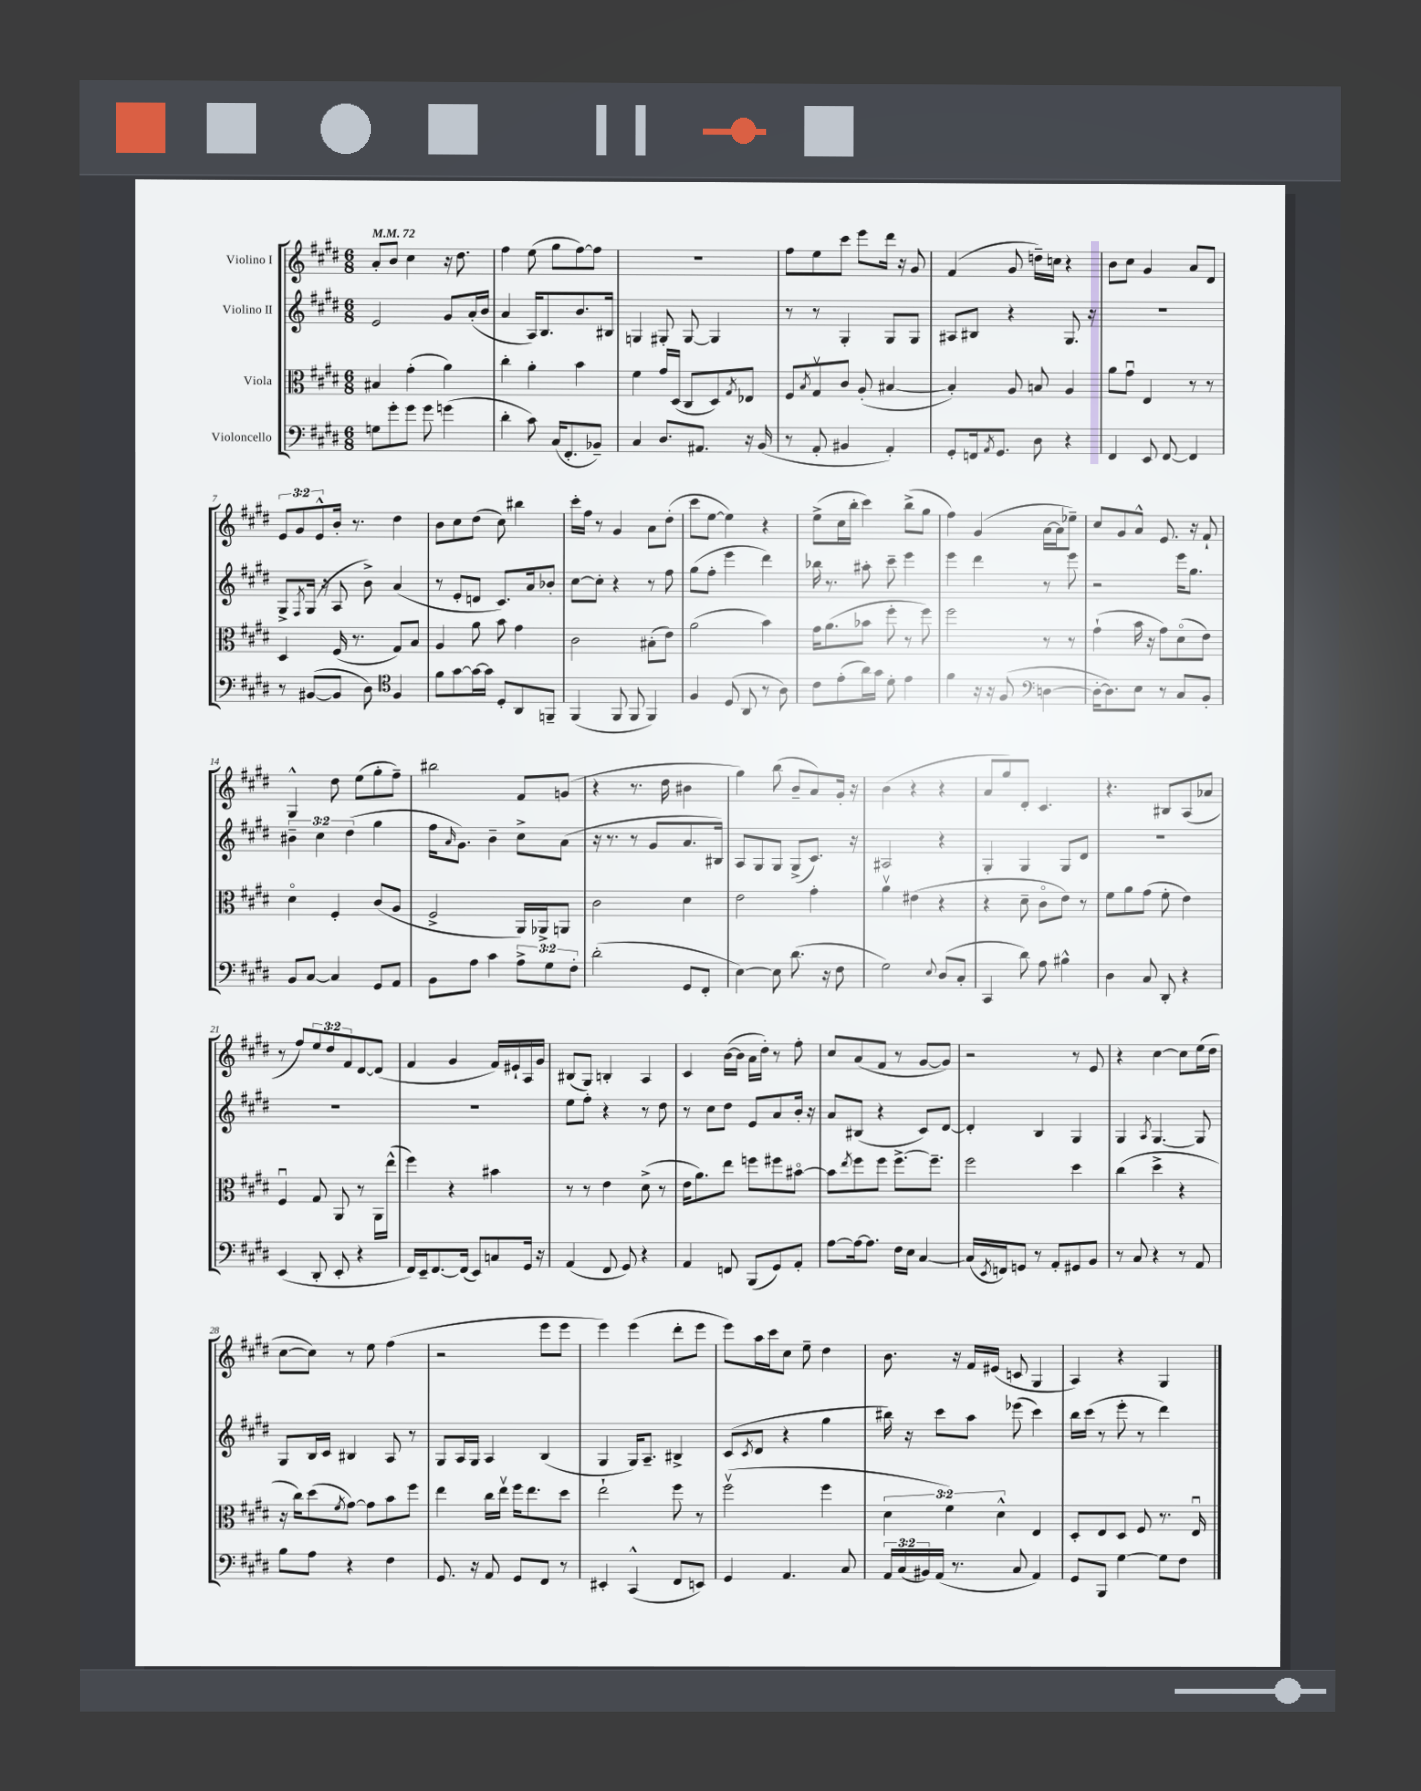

**kern	**kern	**kern	**kern
*staff4	*staff3	*staff2	*staff1
*clefF4	*clefC3	*clefG2	*clefG2
*k[f#c#g#d#]	*k[f#c#g#d#]	*k[f#c#g#d#]	*k[f#c#g#d#]
*M6/8	*M6/8	*M6/8	*M6/8
*MM72	*MM72	*MM72	*MM72
8G\L	4B#/	2e/	8a'/L
8g#'\	.	.	8b/J
8g#\J	(4g#'\	.	4cc#\
8g#\	.	.	.
(4g\	4a\)	8g#/L	16r
.	.	.	8.dd#\
.	.	(16a'/L	.
.	.	16b/JJ	.
=	=	=	=
4d#'\	4cc#'\	4a/	4ff#\
8c#\)	4a'\	16A/LK)	(8ee\
.	.	8.B/	.
(16C#/LK	.	.	8gg#\L
8.FF#'/	.	.	.
.	4b\	8.b/	[8ff#\)
8BB-~/J)	.	.	8ff#\]J
.	.	16B#/Jk	.
=	=	=	=
4C#/	4f#\	4G/	2.r
8.D#/L	16g#/LL	8G#'/	.
.	(16D#/JJ	.	.
.	8C#/L	[8G#/	.
8.AA#/J	.	.	.
.	8D#/)	4G#/]	.
.	8qG#/	.	.
16r	8E-/J	.	.
(16BB/	.	.	.
=	=	=	=
8r	8F#/L	8r	8ff#\L
.	8qB/	.	.
8AA'/	8G#v/	8r	8ee\
4BB#/	8c#/J	4G#'/	8ccc#\J
.	(8A'/	.	8eee\L
4AA'/)	[4B#/	8G#/L	16ddd#\Jk
.	.	.	16r
.	.	8G#/J	8g#/
=	=	=	=
8GG#'/L	4B#'/])	8A#/L	(4f#/
16FF/k	.	8B#/J	.
8qAA/	.	.	.
8.GG#/J	.	.	.
.	8A/	4r	8g#/
8D#\	8B/	.	16dd~\LL)
.	.	.	16cc\JJ
4r	4A/	8.G#/	4r
.	.	16r	.
=	=	=	=
4FF#/	8a\L	2.r	8b\L
.	8g#u\J	.	8cc#\J
8EE/	4E/	.	4g#/
[8FF#/	.	.	.
4FF#/]	8r	.	8a/L
.	8r	.	8d#/J
=	=	=	=
8r	4D#/	8G#^/L	12e/L
.	.	.	12g#/
.	.	8qF#/	.
([8BB#/L	.	(16G#/Jk	.
.	.	.	12e^^/
.	.	16r	.
8BB#/]J	(16F#/	8A/	16b'/Jk
.	8.r	.	8.r
8D#\)	.	8b^\)	.
*clefC4	*	*	*
4F#/	8G#/L)	(4a/	4dd#\
.	8B/J	.	.
=	=	=	=
8f#\L	4A/	8r	8b\L
[8g#\	.	8e'/L	8cc#\
16g#\_L	8a\	8d/J	(8dd#\J
16g#\]JJ	.	.	.
8D#'/L	8b\	8.c#/L)	8cc#\)
8AA/	4g#\	.	4bb#\
.	.	16a/k	.
8FF~/J	.	8b-'/J	.
=	=	=	=
(4FF#/	2c#\	[8cc#\L	16ccc#'\LL
.	.	.	16ff#\JJ
.	.	8cc#'\]J	8r
8FF#/	.	4r	4g#/
8FF#/	.	.	.
4FF#/)	(8B#'\L	8r	8a\L
.	8e\J)	8ff#\	(8dd#'\J
=	=	=	=
4F#/	(2a\	(8gg#\L	8ccc#\L
.	.	8ff#'\J	[8ee\J
(8D#/	.	4eee\	4ee\])
8AA/	.	.	.
8r	4b\)	4ddd#\)	4r
8A\)	.	.	.
=	=	=	=
8c#\L	16g#\LK	16bb-\	(8ee^\L
.	(8.a\	8.r	.
(8e'\	.	.	16cc#\L
.	.	.	16bb'\JJ
16a\L)	8b-\J	8aa#'\	4ccc#\)
16g#\JJ	.	.	.
8d#'\	8ff#'\	8ccc#~\	.
4e\	8r	4eee\	(8bb^\L
.	8ff#\)	.	8gg#\J
=	=	=	=
4f#\	2ff#\	4eee\	4ff#\)
16r	.	4ddd#\	(4g#/
16r	.	.	.
(8F#/	.	.	.
*clefF4	*	*	*
[4D\	8r	8r	[16a\LL
.	.	.	16a\]J
.	8r	8eee\	8ee-~\J)
=	=	=	=
16D'\_LK	(4g#`\	2r	8cc#/L
8.D\])	.	.	.
.	.	.	8g#/
8E\J	16b\	.	8a^^/J
.	16r	.	.
8r	8g#\L)	.	8.e/
8C#/L	(8d#o\	16eee\LK	.
.	.	8.gg#\J	16r
8BB'/J	8e\J)	.	8f#`/
=	=	=	=
8BB/L	4d#o\	6b#~\	4G#^^/
[8C#/J	.	.	.
.	.	6cc#\	.
4C#/]	4F#'/	.	8dd#\
.	.	(6dd#\	.
.	.	.	(8ee\L
8GG#/L	(8c#/L	4gg#\	8gg#'\
8AA/J	8A/J	.	8ff#~\J)
=	=	=	=
8BB\L	2F#^/	16ff#\LK	2bb#\
.	.	16qqa/	.
.	.	8.g#\J)	.
8A\J	.	.	.
4c#\	.	4b~\	.
12A^\L	16AA/LL)	8cc#^\L	8f#/L
.	16AA-^/J	.	.
12G#\	.	.	.
.	8AA/J	(8a\J	(8g/J
12F#'\J	.	.	.
=	=	=	=
(2d#'\	2c#\	16r	4r
.	.	8.r	.
.	.	8r	8.r
.	.	8g#/L	.
.	.	.	16dd#\
8GG#/L	4d#\	8.a/	4b#\
8FF#'/J	.	.	.
.	.	16B#/Jk)	.
=	=	=	=
[4E\)	2e\	8A/L	4gg#\)
.	.	8G#/	.
8E\]	.	8G#/J	(8bb\
(8.d#\	.	(8G#^/L	8b~/L
.	4g#'\	8.c#/J)	8a/)
16r	.	.	.
8F#\	.	.	16g#'/Jk
.	.	16r	16r
=	=	=	=
2G#\)	4av\	2A#/	(4b\
.	(4e#\	.	4r
8qqE/	.	.	.
(8D#/L	4r	4r	4r
8C#'/J	.	.	.
=	=	=	=
4CC#/	4r	4G#'/	8a/L
.	.	.	8gg#/)
8d#\)	8d#~\	4G#/	8d#'/J
8A\	8c#o\L	.	4.c#/
4B#^^\	8e\J)	8G#/L	.
.	8r	8d#/J	.
=	=	=	=
4D#\	8f#\L	2.r	4.r
.	8a\	.	.
8C#/	(8g#\J	.	.
8DD#'/	8f#'\	.	8B#/L
4r	4e\)	.	(8A/
.	.	.	8a-/J
=	=	=	=
(4EE/	4F#u/	2.r	8r
.	.	.	8ff#/L)
8DD#'/	8G#/	.	12ee/
.	.	.	12dd#/
8EE'/	8AA/	.	.
.	.	.	12f#/
4r	8r	.	[8d#/
.	16AA\LL	.	(8d#/]J
.	(16ee^^\JJ	.	.
=	=	=	=
16FF#/LL)	4ff#\)	2.r	4f#/
16EE~/J	.	.	.
[8.FF#/	.	.	.
.	4r	.	4g#/
(16FF#/]Jk	.	.	.
8EE/L)	.	.	.
8C/	4b#\	.	16f#/LL)
.	.	.	16e#`/
16GG#/Jk	.	.	16A/
16r	.	.	16g#/JJ
=	=	=	=
(4AA/	8r	8ee\L	(8B#/L
.	8r	8ff#'\J	8G#/J)
8FF#/	4e\	4r	4B'/
8GG#/)	.	.	.
4r	(8d#^\	8r	4A/
.	8r	8dd#\	.
=	=	=	=
4AA/	16e\LK	8r	4c#/
.	8.a\)	.	.
.	.	8cc#\L	.
8FF/	8ee\J	8dd#\J	([16b\LL
.	.	.	16b\]JJ
(8BBB/L	8ff\L	8e/L	16a\LL
.	.	.	16dd#'\JJ)
8GG#/)	8ff#\	8a/	8r
8AA'/J	[8b#o\J	16b'/Jk	8ff#'\
.	.	16r	.
=	=	=	=
[8A\L	8b#\]L	8a/L	8cc#/L
.	8qee/	.	.
16A\_k	8ff#\	(8B#/J	(8a/
8.A\]J	.	.	.
.	8ff#\J	4r	8f#/J
16F#\LL	[8.ff#^\L	.	8r
16E\JJ	.	.	.
[4C#/	.	8c#/L)	[8g#/L
.	8.ff#~\]J	.	.
.	.	[8d#/J	8g#/]J)
=	=	=	=
(16C#/]LL	2ff#\	4d#'/]	2r
8qEE/	.	.	.
16FF/J)	.	.	.
8GG/J	.	.	.
8r	.	4B/	.
8AA'/L	.	.	.
8GG#/	4dd#\	4G#/	8r
8BB/J	.	.	8e/
=	=	=	=
8r	(4cc#\	4G#/	4r
8C#/	.	.	.
.	.	8qA/	.
4r	4dd#^\	[4.G#/	[4cc#\
8r	4r	.	8cc#\]L
8AA/	.	8G#/]	(16ee\L
.	.	.	16dd#\JJ
=	=	=	=
8B\L	16r	8G#/L	[8cc#\L
.	16cc#\LK)	.	.
8A\J	(8dd#\	16B/L	8cc#\]J)
.	.	16c#/JJ	.
.	8qf#/	.	.
4r	[8g#\J)	4B#/	8r
.	8g#\]L	.	8ee\
4F#\	8b\	8A/	(4ff#\
.	8ff#\J	8r	.
=	=	=	=
8.GG#/	4ee\	8G#/L	2r
.	.	16A/L	.
16r	.	16G#/JJ	.
8AA/	16cc#\LL	4A/	.
.	16eev\JJ	.	.
8GG#/L	16ff#\LK	.	.
.	8.ee\	.	.
8FF#/J	.	(4B/	8eee\L
8r	8dd#\J	.	8eee\J
=	=	=	=
4EE#'/	2ee`\	4G#/	4eee\)
(4CC#^^/	.	16G#/LK)	(4eee\
.	.	8.A~/J	.
8FF#/L	8ff#\	4B#^/	8ddd#'\L
8EE/J)	8r	.	8eee\J
=	=	=	=
4GG#/	(2ff#v\	(8c#/L	8eee\L)
.	.	8qc#/	.
.	.	8d#/J	16aa\L
.	.	.	16ccc#\J
4.AA/	.	4r	8cc#\J
.	.	.	8ee~\
.	4ff#\	4gg#\	4dd#\
8C#/	.	.	.
=	=	=	=
24AA/LL	6d#\	16bb#\)	8.b\
(24C#/	.	.	.
.	.	16r	.
24BB#/)	.	.	.
(16AA/JJ	.	8ccc#\L	.
.	6f#\)	.	.
8.r	.	.	16r
.	.	8aa\J	16f#/LL
.	.	.	(16e#/JJ
.	6d#^^\	.	.
8C#/	.	(8eee-\	8c/
4AA/)	4E/	4ccc#\)	4G#/
=	=	=	=
8GG#/L	8D#'/L	16bb\LL	4A/)
.	.	(16ccc#\JJ	.
8BBB/J	8E/	8r	.
[4G#\	8D#/J	8eee'\	4r
.	8F#/	8r	.
8G#\]L	8.r	4ddd#\)	4G#/
8F#\J	.	.	.
.	16Eu/	.	.
==	==	==	==
*-	*-	*-	*-
